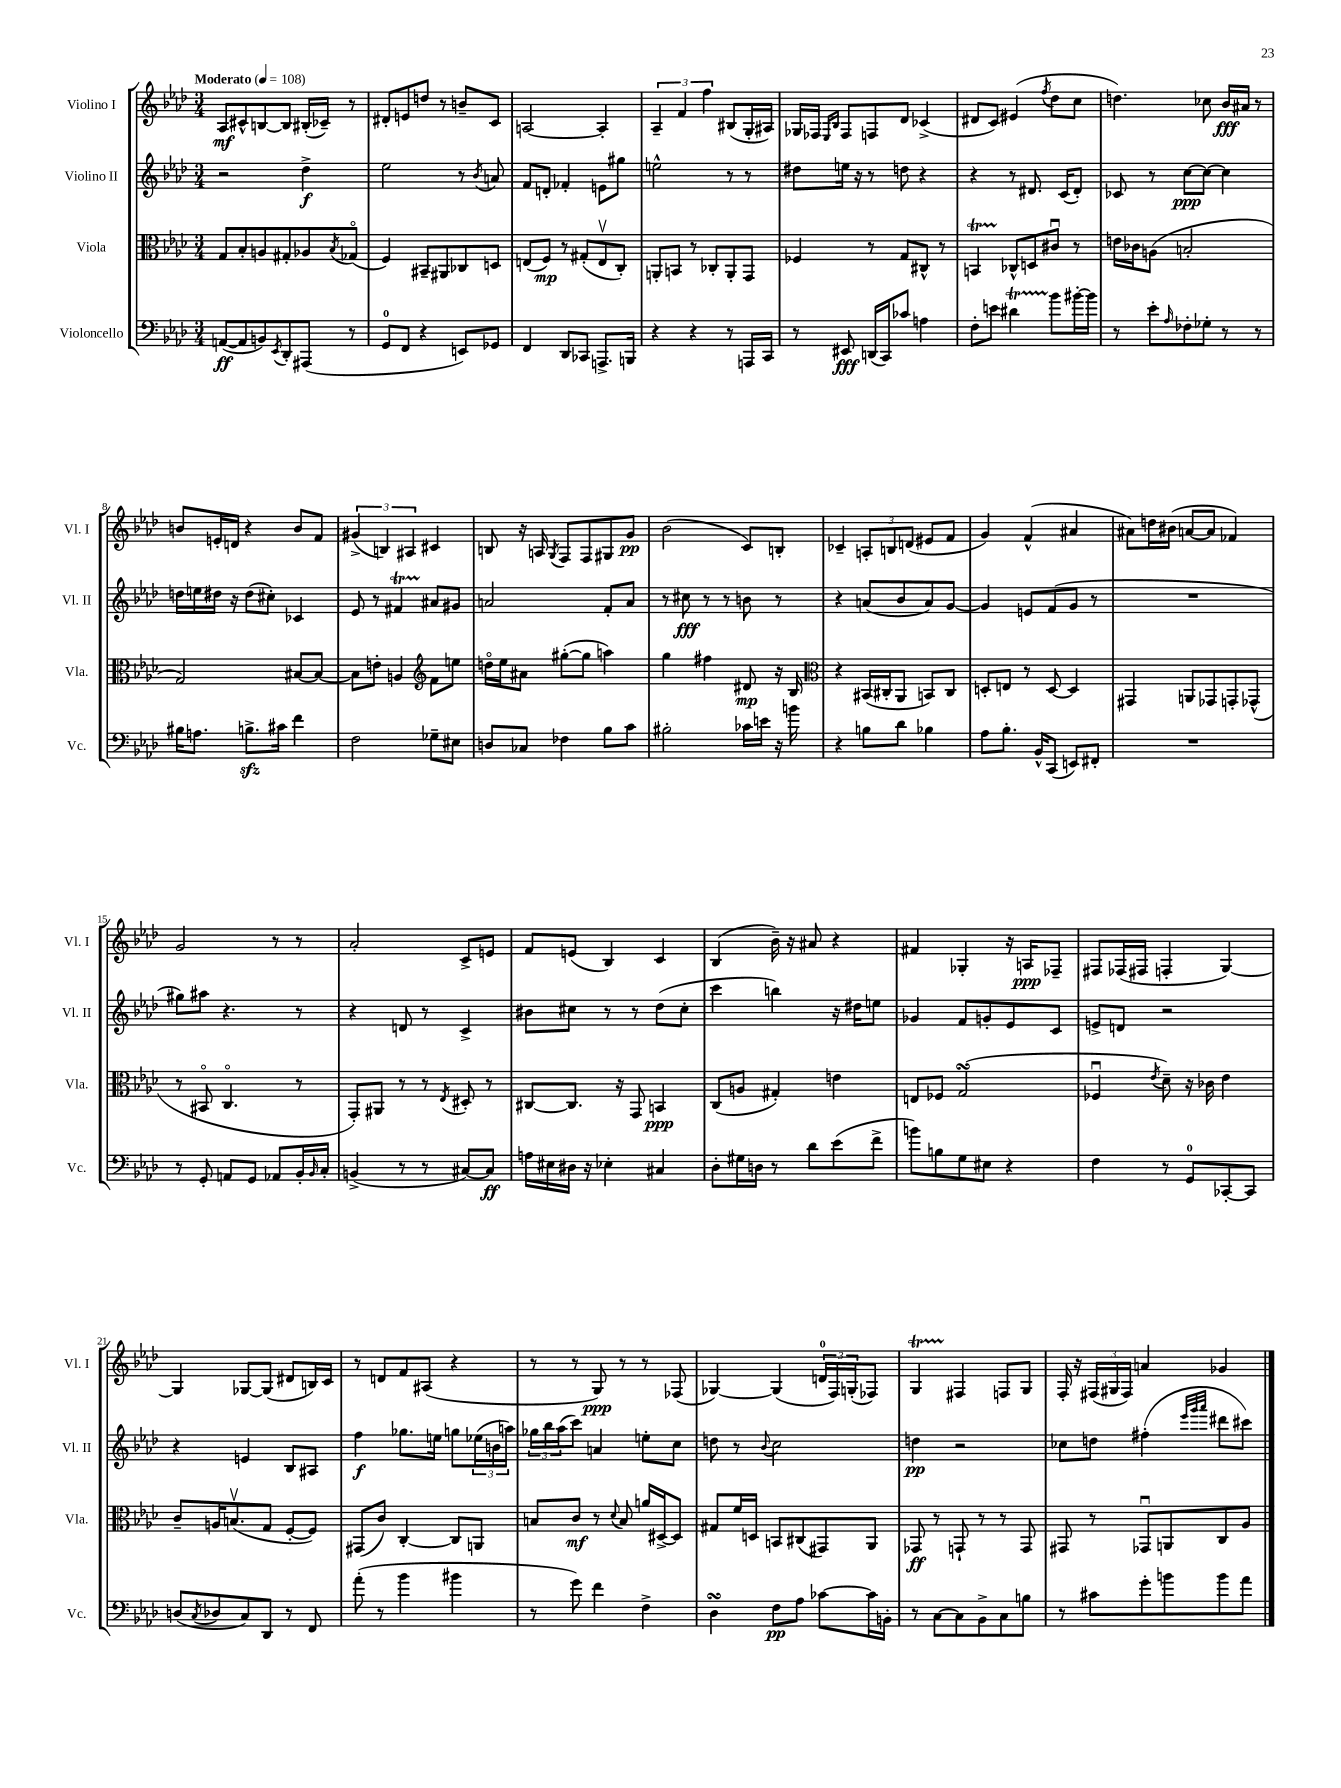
<<
\new StaffGroup <<
\new Staff = "s0" \with { instrumentName = "Violino I" shortInstrumentName = "Vl. I" } {
    \clef treble \key aes \major \numericTimeSignature \time 3/4 \tempo "Moderato" 4 = 108
    aes8\mf cis'8-^ b8~ b8 bis16-.( ces'16--) r8 |
    dis'8-. e'8 d''8 r8 b'8-- c'8 |
    a2~ a4-. |
    \tuplet 3/2 { aes4-- f'4 f''4 } bis8( g16-. ais16) |
    ges16 fes16 \grace { ees16 bes16 } fes8 f8 des'8 ces'4->( |
    dis'8 c'8) eis'4( \acciaccatura { f''8 } des''8 c''8 |
    d''4.) ces''8 bes'16\fff ais'16 r8 |
    b'8 e'16-. d'16 r4 b'8 f'8 |
    \tuplet 3/2 { gis'4->( b4) ais4 } cis'4 |
    b8 r16 a16 \acciaccatura { g8 } f8 f8 gis8 g'8\pp |
    bes'2( c'8) b8-. |
    ces'4-- \tuplet 3/2 { a8-. b8 d'8( } eis'8 f'8 |
    g'4) f'4-^( ais'4 |
    ais'8) d''16 bis'16( a'8~ a'8 fes'4) |
    g'2 r8 r8 |
    aes'2-. c'8-> e'8 |
    f'8 e'8( bes4) c'4 |
    bes4( bes'16--) r16 ais'8 r4 |
    fis'4 ges4-. r16 a16\ppp fes8-- |
    fis8 fes16( fis16 f4-. g4~) |
    g4 ges8~ ges8( dis'8 b16) c'16 |
    r8 d'8 f'8 ais8( r4 |
    r8 r8 g8\ppp) r8 r8 fes8( |
    ges4~) ges4( \tuplet 3/2 { d'16-0 f16) g16-.( } fes8) |
    g4\startTrillSpan fis4\stopTrillSpan f8 g8 |
    f16-. r16 \tuplet 3/2 { fis16( gis16 fis16) } a'4 ges'4 \bar "|." |
}
\new Staff = "s1" \with { instrumentName = "Violino II" shortInstrumentName = "Vl. II" } {
    \clef treble \key aes \major \numericTimeSignature \time 3/4
    r2 des''4->\f |
    ees''2 r8 \acciaccatura { bes'8 } a'8 |
    f'8 d'8-. fes'4-. e'8 gis''8 |
    e''2-^ r8 r8 |
    dis''8 e''16 r16 r8 d''8 r4 |
    r4 r8 dis'8. c'16( dis'8-.) |
    ces'8 r8 c''8~\ppp c''8~ c''4 |
    d''16 e''16 dis''16 r16 dis''8( cis''8-.) ces'4 |
    ees'8 r8 fis'4\startTrillSpan ais'8\stopTrillSpan gis'8 |
    a'2 f'8-. a'8 |
    r8 cis''8\fff r8 r8 b'8 r8 |
    r4 a'8( bes'8 a'8) g'8~ |
    g'4 e'8 f'8( g'8 r8 |
    R2. |
    gis''8) ais''8 r4. r8 |
    r4 d'8 r8 c'4-> |
    bis'8 cis''8 r8 r8 des''8( cis''8-. |
    c'''4 b''4) r16 dis''16 e''8 |
    ges'4 f'8 g'8-. ees'8 c'8 |
    e'8-> d'8 r2 |
    r4 e'4 bes8 ais8 |
    f''4\f ges''8. e''16 g''8 \tuplet 3/2 { ees''16( b'16 a''16) } |
    \tuplet 3/2 { ges''16 bes''16 aes''16( } c'''8) a'4 e''8-. c''8 |
    d''8 r8 \appoggiatura { bes'8 } c''2 |
    d''4\pp r2 |
    ces''8 d''8 fis''4-.( \grace { ees'''32 g'''32 aes'''32 } dis'''8 cis'''8) \bar "|." |
}
\new Staff = "s2" \with { instrumentName = "Viola" shortInstrumentName = "Vla." } {
    \clef alto \key aes \major \numericTimeSignature \time 3/4
    g8 bes8-. a8 gis8-. aes8 \acciaccatura { bes8 } ges8\flageolet( |
    f4) bis,8-- ais,8 ces8 d8 |
    e8( f8\mp) r8 gis8-.( e8\upbow c8-.) |
    a,8-. b,8 r8 ces8-. a,8-. g,8 |
    fes4 r8 g8 cis8-^ r8 |
    b,4\startTrillSpan ces8-^\stopTrillSpan d8 cis'8\downbow r8 |
    e'16 ces'16 a8( b2-. |
    g2) bis8~ bis8~ |
    bis8 e'8-. a4 \clef treble f'8 e''8 |
    d''16\flageolet ees''16 ais'8 gis''8~-.( gis''8 a''4) |
    g''4 fis''4 dis'8\mp r16 bes16 |
    \clef alto r4 bis,16( cis16-. aes,8 b,8) cis8 |
    d8-. e8 r8 d8~ d4 |
    gis,4 a,8 ges,8 g,8-. ges,8-^( |
    r8 bis,8\flageolet c4.\flageolet r8 |
    g,8-.) ais,8 r8 r8 \acciaccatura { ees8 } dis8-. r8 |
    cis8~ cis8. r16 g,8 b,4\ppp |
    c8( a8 gis4-.) e'4 |
    e8 fes8 g2\turn( |
    fes4\downbow \acciaccatura { ees'8 } des'8--) r16 ces'16 ees'4 |
    c'8-- a16 b8.\upbow( g8 f8~-. f8) |
    gis,8( c'8) c4~-. c8 a,8 |
    b8 c'8\mf r8 \appoggiatura { des'8 } b8 a'16 dis16~-> dis8 |
    gis8 f'16 d16 b,8 cis8( gis,8) aes,8 |
    ges,8\ff r8 g,8-! r8 r8 g,8 |
    gis,8 r8 ges,8\downbow a,8 c8 aes8 \bar "|." |
}
\new Staff = "s3" \with { instrumentName = "Violoncello" shortInstrumentName = "Vc." } {
    \clef bass \key aes \major \numericTimeSignature \time 3/4
    a,8~\ff( a,8 b,8) \acciaccatura { ees,8 } des,8-. ais,,8( r8 |
    g,8-0 f,8 r4 e,8) ges,8 |
    f,4 des,8 ces,8 a,,8.-> b,,16 |
    r4 r4 r8 a,,16 c,16 |
    r8 eis,8\fff d,16( c,16) ces'8 a4 |
    f8-. e'8 dis'4\startTrillSpan bes'8\stopTrillSpan bis'16~-. bis'16 |
    r8 ees'8-. \grace { aes16 } fes8-. ges8-. r8 r8 |
    bis16 a8. b8.->\sfz cis'16 f'4 |
    f2 ges8-- eis8 |
    d8 ces8 fes4 bes8 c'8 |
    bis2-. ces'16 e'16 r16 b'16 |
    r4 b8 des'8 bes4 |
    aes8 bes8.-. bes,16-^ c,8( e,8) fis,8-. |
    R2. |
    r8 g,8-. a,8 g,8 aes,8 bes,16-. \grace { bes,16 } c16-. |
    b,4->( r8 r8 cis8~) cis8\ff |
    a16 eis16 dis16 r16 ees4-. cis4 |
    des8-. gis16 d16 r8 des'8 ees'8( f'8-> |
    b'8) b8 g8 eis8 r4 |
    f4 r8 g,8-0 ces,8~-. ces,8 |
    d8( \acciaccatura { c8 } des8 c8) des,8 r8 f,8 |
    aes'8-.( r8 bes'4 bis'4 |
    r8 g'8) f'4 f4-> |
    des4\turn f8\pp aes8 ces'8~ ces'16 b,16-. |
    r8 c8~ c8 bes,8-> c8 b8 |
    r8 cis'8 g'8-. b'8 b'8 aes'8 \bar "|." |
}
>>
>>
